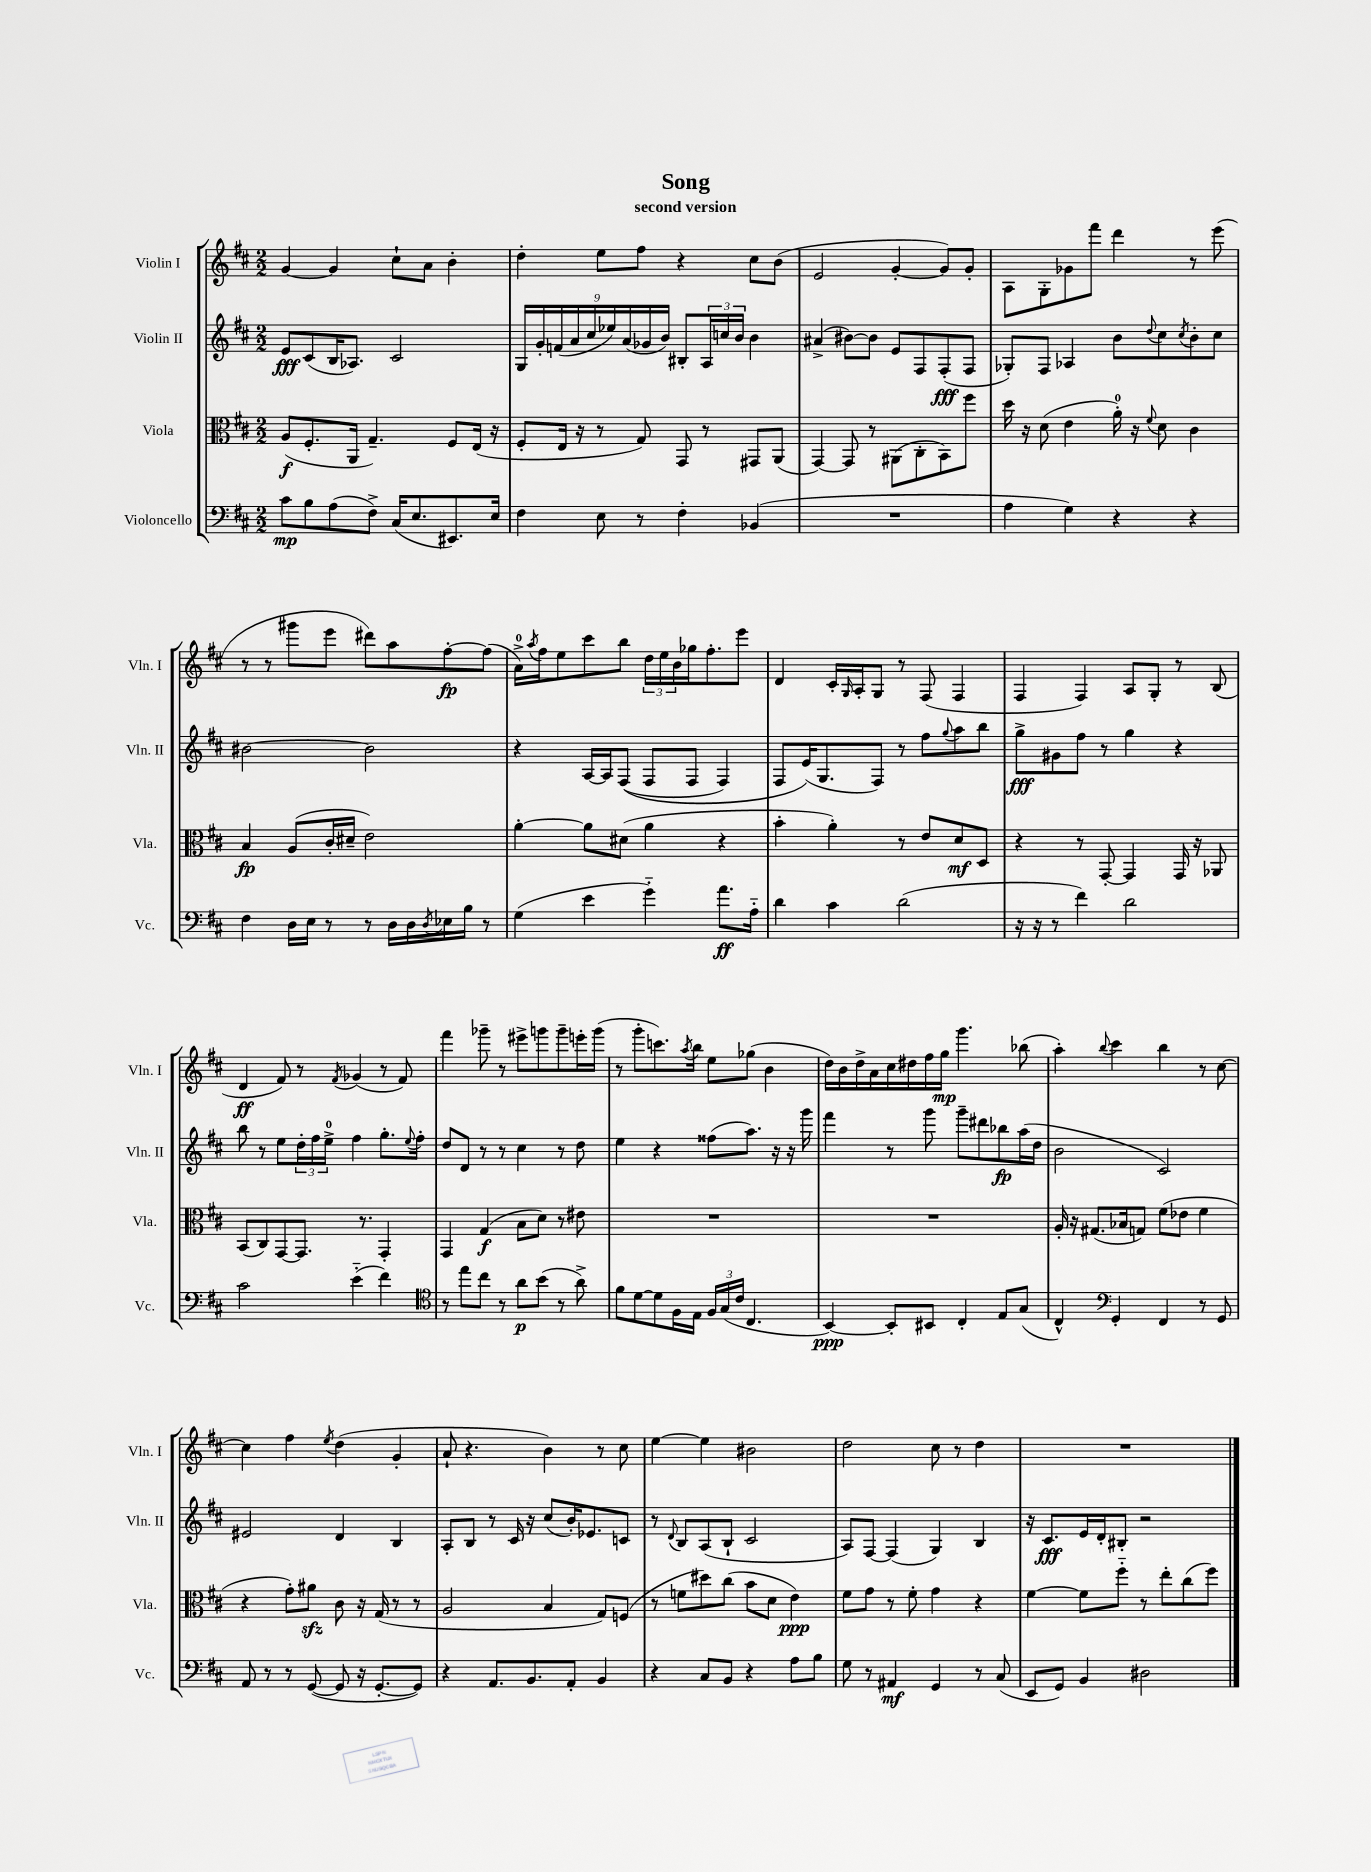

**kern	**kern	**kern	**kern
*staff4	*staff3	*staff2	*staff1
*clefF4	*clefC3	*clefG2	*clefG2
*k[f#c#]	*k[f#c#]	*k[f#c#]	*k[f#c#]
*M2/2	*M2/2	*M2/2	*M2/2
8c#	(8A	8e	[4g
8B	8.F#'	(8c#	.
(8A	.	16B	4g]
.	16AA	8.A-)	.
8F#^)	4.G~)	.	.
(16C#	.	2c#	8cc#`
8.E	.	.	.
.	.	.	8a
8.EE#)	8F#	.	4b'
.	(16E	.	.
16E	16r	.	.
=	=	=	=
4F#	8F#'	18G	4dd'
.	.	18g'	.
.	.	(18f	.
.	16E	.	.
.	.	18a	.
.	16r	.	.
.	.	18cc#	.
8E	8r	.	8ee
.	.	18ee-)	.
.	.	(18a	.
8r	8G)	.	8ff#
.	.	18g-	.
.	.	18b)	.
4F#'	8GG	8B#'	4r
.	8r	24A	.
.	.	24cc	.
.	.	24b	.
(4BB-	8GG#	4b	8cc#
.	(8AA	.	(8b
=	=	=	=
1r	[4GG)	(4a#^	2e
.	8GG]	[8b#)	.
.	8r	8b#]	.
.	(8AA#	8e	[4g'
.	8C#'	8F#	.
.	8BB)	(8F#'	8g])
.	8ff#	8F#	8g'
=	=	=	=
4A	16dd	8G-')	8A
.	16r	.	.
.	(8d	8F#	8G'
4G)	4e	4A-	8g-
.	.	.	8fff#
4r	16a')	8b	4ddd
.	16r	.	.
.	8qqf#	8qqdd	.
.	8d	8cc#	.
.	.	8qcc#	.
4r	4c#	8b'	8r
.	.	8cc#	(8eee
=	=	=	=
4F#	4B	[2b#	8r
.	.	.	8r
16D	(8A	.	8ggg#
16E	.	.	.
8r	16c#'	.	8eee
.	16d#~	.	.
8r	2e)	2b#]	8ddd#)
16D	.	.	8aa
16D	.	.	.
8qD	.	.	.
16E-	.	.	[8ff#'
16B	.	.	.
8r	.	.	(8ff#]
=	=	=	=
(4G	[4a'	4r	16a^)
.	.	.	8qaa
.	.	.	16ff#
.	.	.	8ee
4e	8a]	[16A	8ccc#
.	.	16A]	.
.	(8d#	&((8F#	8bb
4g'~)	4a	8F#	24dd
.	.	.	24ee
.	.	.	24b
.	.	8F#	16gg-
.	.	.	8.ff#'
8.a	4r	4F#)	.
.	.	.	8eee
16A'~	.	.	.
=	=	=	=
4d	4b'	8F#	4d
.	.	(16e&)	.
.	.	8.G	.
4c#	4a')	.	16c#'
.	.	.	16qqG
.	.	.	16A'
.	.	8F#)	8G
(2d	8r	8r	8r
.	8e	8ff#	(8F#
.	.	8qqgg	.
.	8d	8aa	4F#
.	8D	8bb	.
=	=	=	=
16r	4r	8gg^	4F#
16r	.	.	.
8r	.	8g#	.
4f#)	8r	8ff#	4F#)
.	[8GG'	8r	.
2d	4GG]	4gg	8A
.	.	.	8G'
.	16GG	4r	8r
.	16r	.	.
.	8AA-	.	(8B
=	=	=	=
2c#	(8BB	8bb	4d
.	8C#)	8r	.
.	[8GG	8ee	8f#)
.	8.GG]	24dd'	8r
.	.	24ff#	.
.	.	24ee^	.
.	.	.	8qf#
(4e'~	.	4ff#	(4g-
.	8.r	.	.
4f#)	4GG'	8.gg'	8r
.	.	.	8f#)
.	.	8qqee	.
.	.	16ff#'	.
=	=	=	=
*clefC4	*	*	*
8r	4GG	8dd	4fff#
8ee	.	8d	.
8cc#	(4G	8r	8ggg-~
8r	.	8r	8r
8a	8B	4cc#	8eee#^
(8b	8d)	.	8ggg
8r	8r	8r	8ggg~
8a^)	8e#	8dd	16eee'
.	.	.	(16ggg
=	=	=	=
8f#	1r	4ee	8r
[8d	.	.	8ggg'
8d]	.	4r	8.ccc)
16F#	.	.	.
.	.	.	8qaa
16E	.	.	16bb
24F#	.	(8ff##	8ee
(24G	.	.	.
24c#	.	.	.
4.C#	.	8.aa)	(8gg-
.	.	.	4b
.	.	16r	.
.	.	16r	.
.	.	16ggg	.
=	=	=	=
[4BB)	1r	4fff#	16dd)
.	.	.	16b
.	.	.	16dd^
.	.	.	16a
8BB']	.	8r	16cc#
.	.	.	16dd#
8BB#	.	8ggg	16ff#
.	.	.	16gg
4C#'	.	8ggg~	4.ggg
.	.	8ddd#	.
8E	.	8bb-	.
(8G	.	(16aa	(8bb-
.	.	16dd	.
=	=	=	=
4C#^^)	16A'	2b	4aa')
.	16r	.	.
.	(8.G#	.	.
*clefF4	*	*	*
.	.	.	8qqbb
4GG'	.	.	4ccc#
.	16B-	.	.
.	8G)	.	.
4FF#	(8f#	2c#)	4bb
.	8e-	.	.
8r	4f#	.	8r
8GG	.	.	[8cc#
=	=	=	=
8AA	4r	2e#	4cc#]
8r	.	.	.
8r	8g')	.	4ff#
([8GG	8a#	.	.
.	.	.	8qee
8GG]	8c#	4d	(4dd
16r	16r	.	.
[8.GG'	(16G	.	.
.	8r	4B	4g'
8GG])	8r	.	.
=	=	=	=
4r	2A	8A'	8a`
.	.	8B	4.r
8.AA	.	8r	.
.	.	16c#	.
8.BB	.	16r	.
.	4B	(8cc#	4b)
8AA'	.	16b')	.
.	.	8.e-	.
4BB	8G)	.	8r
.	(8F	8c	8cc#
=	=	=	=
4r	8r	8r	[4ee
.	.	8qqd	.
.	8f	8B	.
8C#	8dd#)	(8A	4ee]
8BB	(8cc#	8B`	.
4r	8b	2c#	2b#
.	8d	.	.
8A	4e)	.	.
8B	.	.	.
=	=	=	=
8G	8f#	8A)	2dd
8r	8g	[8F#	.
4AA#	8r	(4F#]	.
.	8f#'	.	.
4GG	4g	4G)	8cc#
.	.	.	8r
8r	4r	4B	4dd
(8C#	.	.	.
=	=	=	=
8EE	[4f#	16r	1r
.	.	8.c#	.
8GG)	.	.	.
4BB	8f#]	16e	.
.	.	16d'	.
.	8ff#'~	8B#'	.
2D#	8r	2r	.
.	8ee'	.	.
.	(8cc#	.	.
.	8ff#)	.	.
==	==	==	==
*-	*-	*-	*-
